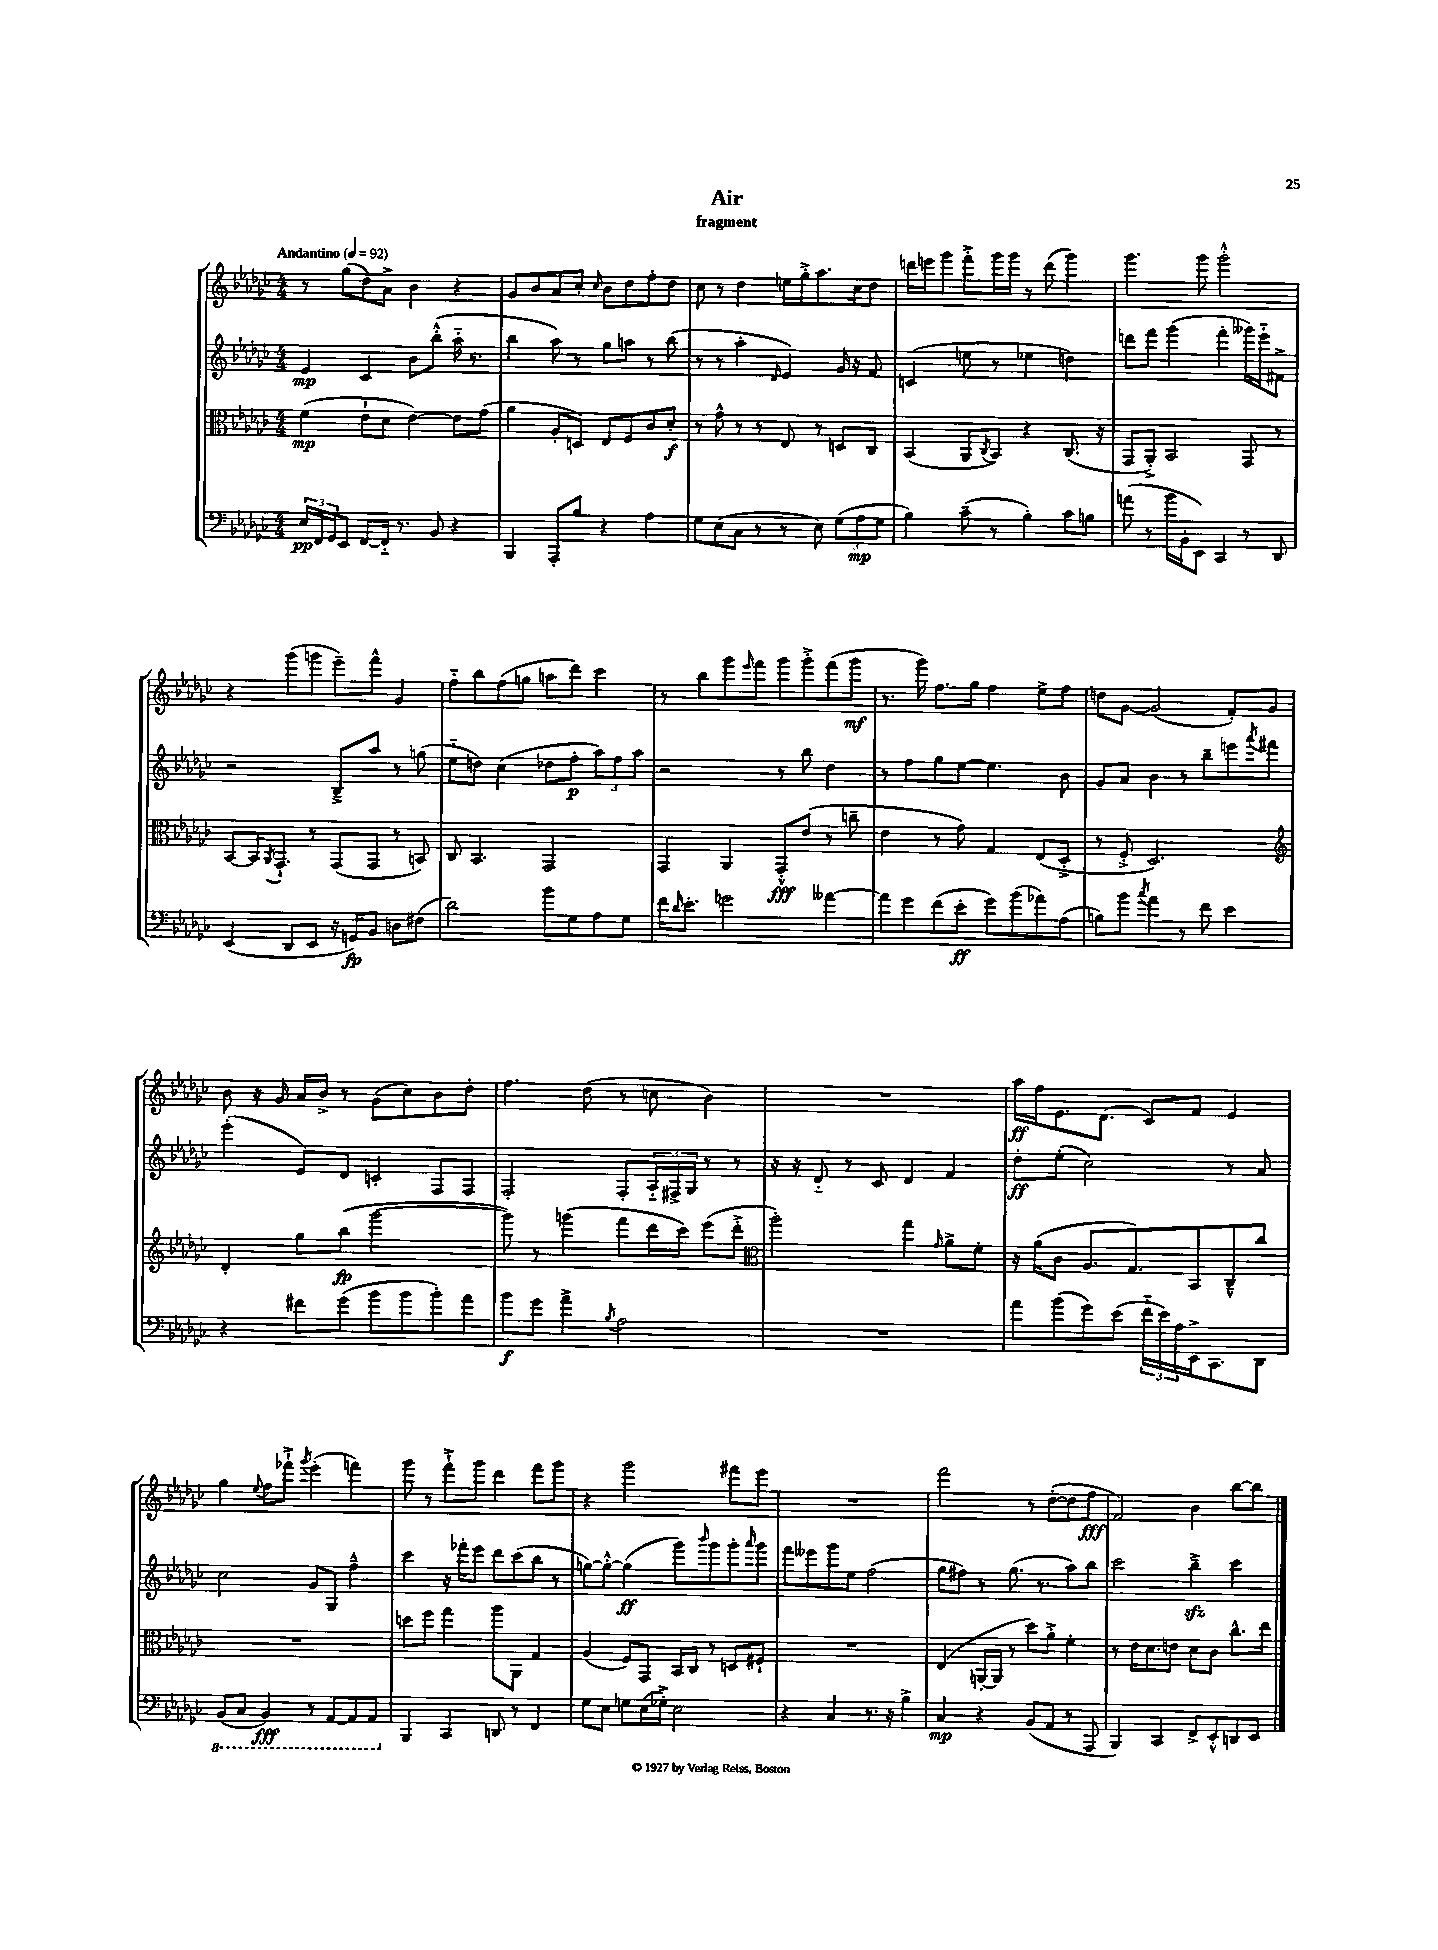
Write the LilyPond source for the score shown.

\header { title = "Air" subtitle = "fragment" }
<<
\new StaffGroup <<
\new Staff = "s0" {
    \clef treble \key ges \major \numericTimeSignature \time 4/4 \tempo "Andantino" 4 = 92
    r8 ges''8( des''8) aes'8-> bes'4 r4 |
    ges'8 bes'8 aes'8 ces''8-. \grace { ces''16 } bes'8 des''8 f''8-. des''8 |
    ces''8 r8 des''4 e''16 ges''16-.-> aes''8. ces''16 des''8 |
    d'''16 e'''16 ges'''8 f'''8-.-> ges'''16 ges'''16 r8 d'''8( ges'''4) |
    ges'''4. ges'''8 ges'''2-.-^ |
    r4 ges'''8( g'''8 ees'''8--) f'''8-^ ges'4 |
    f''8-_ bes''8 f''8( g''8 a''8 des'''8) ces'''4 |
    r8 bes''8 ges'''8 \grace { ees'''16 } f'''8 ges'''8 ges'''8-.-> f'''8( ges'''8\mf |
    r8. ges'''16) f''8. ges''16 f''4 ees''8-> f''8 |
    d''8 ges'8~ ges'2( f'8-.) ges'8 |
    bes'8 r16 ges'16 aes'16 bes'16-> r8 ges'8( ces''8) bes'8 des''8-. |
    f''4. des''8( r8 c''8 bes'4) |
    R1 |
    aes''16\ff f''16 ees'8. des'8.( ces'8) f'8 ees'4 |
    ges''4 \appoggiatura { ees''8 } f''8 fes'''8-!-> \acciaccatura { ges'''8 } ees'''4-.( f'''4) |
    ges'''8 r8 f'''8-!-> ges'''8 des'''4 f'''8 ges'''8 |
    r4 ges'''2 fis'''8 ees'''8 |
    R1 |
    f'''2 r8 des''8~-.( des''8 f''8\fff |
    f'2) bes'4 bes''8~ bes''8 \bar "|." |
}
\new Staff = "s1" {
    \clef treble \key ges \major \numericTimeSignature \time 4/4
    ees'4\mp ces'4 bes'8 bes''8-.-^( aes''16-_ r8. |
    bes''4 aes''8) r8 ges''8 a''8 r8 bes''8( |
    r8 r8 aes''4-. \grace { des'16 } ees'4) ges'16 r16 f'8 |
    c'4( e''8 r8 ees''4 d''4) |
    d'''8 f'''8 ges'''4( f'''4-. geses'''16) ees'''16-_ fis'8-> |
    r2 bes8---> aes''8 r8 g''8( |
    ees''8-_ d''8) ces''4( des''8 f''8-.\p \tuplet 3/2 { aes''8) f''8 aes''8 } |
    r2 r8 bes''8 des''4 |
    r8 f''8 ges''8 ees''8~ ees''4. bes'8 |
    ges'8 aes'8 bes'4 r8 bes''8-- e'''8 \acciaccatura { aes'''8 } fis'''8 |
    ees'''4-.( ees'8) des'8 c'4-. f8 f8 |
    f2-. f8-. \tuplet 3/2 { aes16-_ fis16-> ges16 } r8 r8 |
    r16 r16 des'8-_ r8 ces'8 des'4 f'4 |
    des''8-.\ff ees''8-.( ces''2) r8 aes'8 |
    ces''2 ges'8 ges8 f''4---^ |
    ces'''4 r16 fes'''16-. ees'''8 des'''8 ces'''8( bes''8 r8 |
    g''8~) g''8~-.-^ g''4\ff( ges'''8) \grace { bes'''16 } ges'''8 ges'''8-. \grace { aes'''16 } ges'''8 |
    f'''8 eeses'''8 ges'''8 ees''8 f''2( |
    ges''8 fis''8) r8 ges''8.( r8. aes''8) bes''8 |
    ces'''2 bes''4--->\sfz ces'''4 \bar "|." |
}
\new Staff = "s2" {
    \clef alto \key ges \major \numericTimeSignature \time 4/4
    f'4\mp( ees'8-! des'8 ees'4~) ees'8 ges'8( |
    aes'4 aes8-. d8) ees8 f8 ces'8 des'8-.\f |
    r8 ges'8-^ r8 r8 ees8 r8 d8 ces8 |
    bes,4( aes,8 \acciaccatura { ces8 } bes,8) r4 ces8.( r16 |
    ges,8 aes,8-.->) bes,2 ges,8 r8 |
    bes,8~ bes,16 \acciaccatura { aes,8 } ges,8.-! r8 ges,8( ges,8 r8 b,8) |
    ces8 bes,4. ges,2 |
    ges,4 aes,4 ges,8-.-^\fff ees'8( r8 c''8-- |
    ees'4 r8 ges'8) ges4 ees8( des8-.-> |
    r8 f8-.-> des2.) |
    \clef treble des'4-. ges''8 bes''8\fp( ges'''2~ |
    ges'''8) r8 g'''4( f'''8 des'''16 ces'''16) ees'''8( des'''8-.-> |
    \clef alto aes''2-.) ges''4 \grace { ges'16 } aes'8-> f'8-. |
    r16 aes'16( ces'8 aes8. ges8.) bes,8 ces8---^ ces''8 |
    R1 |
    d''8 f''8 ges''4 aes''8 aes,8 ges4 |
    aes4( f8) ges,8 bes,16 ces16 r8 d8 fis8-! |
    R1 |
    ees4( a,16~-. a,16 r8 des''8) aes'8-.-> f'4-. |
    r8 ees'16 des'8. e'8 des'8 ces'8 ces''8.-^ ees''16 \bar "|." |
}
\new Staff = "s3" {
    \clef bass \key ges \major \numericTimeSignature \time 4/4
    \tuplet 3/2 { ees16\pp f,16 ges,16 } ees,8 f,8~ f,16-_ r8. bes,8 r4 |
    bes,,4 aes,,8-. bes8 r4 aes4 |
    ges8 ees8( ces8 r8 r8 ees8) \tuplet 3/2 { ges8( aes8\mp ges8 } |
    bes4) ces'8--( r8 bes4-.) ces'8 b8 |
    a'8( r8 bes'16 bes,16-. ees,8) ces,4 r8 des,8 |
    ees,4( des,8 ees,8 r16 g,16\fp) bes,8 d8 fis8( |
    des'2) bes'8 ges8 aes8 ges8 |
    f'16 \grace { des'16 } ees'8.-. g'2 aeses'4~ |
    aeses'8 ges'8 f'8( ees'8-.\ff ges'8) bes'8( aes'8) aes8( |
    b8) bes'8 \acciaccatura { ces''8 } aes'4 r8 f'8 ees'4 |
    r4 fis'8 ges'8( bes'8 bes'8 bes'8-.) aes'8 |
    bes'8\f ges'8 aes'4-> \acciaccatura { bes8 } aes2 |
    R1 |
    aes'8 bes'8( ges'8) ees'8( \tuplet 3/2 { f'16-_ ees'16) aes16 } ees,16-> ces,8. des,8 |
    \ottava #-1 bes,,8( ces,8 bes,,4\fff) r8 aes,,8~ aes,,8 aes,,8 \ottava #0 |
    bes,,4 ces,4 d,8 r8 f,4 |
    ges8 ees8 g8 ees16( ges16-.->) ees2 |
    r4 ces4 r8. r16 bes4-> |
    ces4\mp r4 bes,8( aes,8 r8 aes,,8 |
    bes,,4) ces,4 f,8-> ees,8-.-^ d,8 ees,8 \bar "|." |
}
>>
>>
\layout { \context { \Score \remove "Bar_number_engraver" } }
